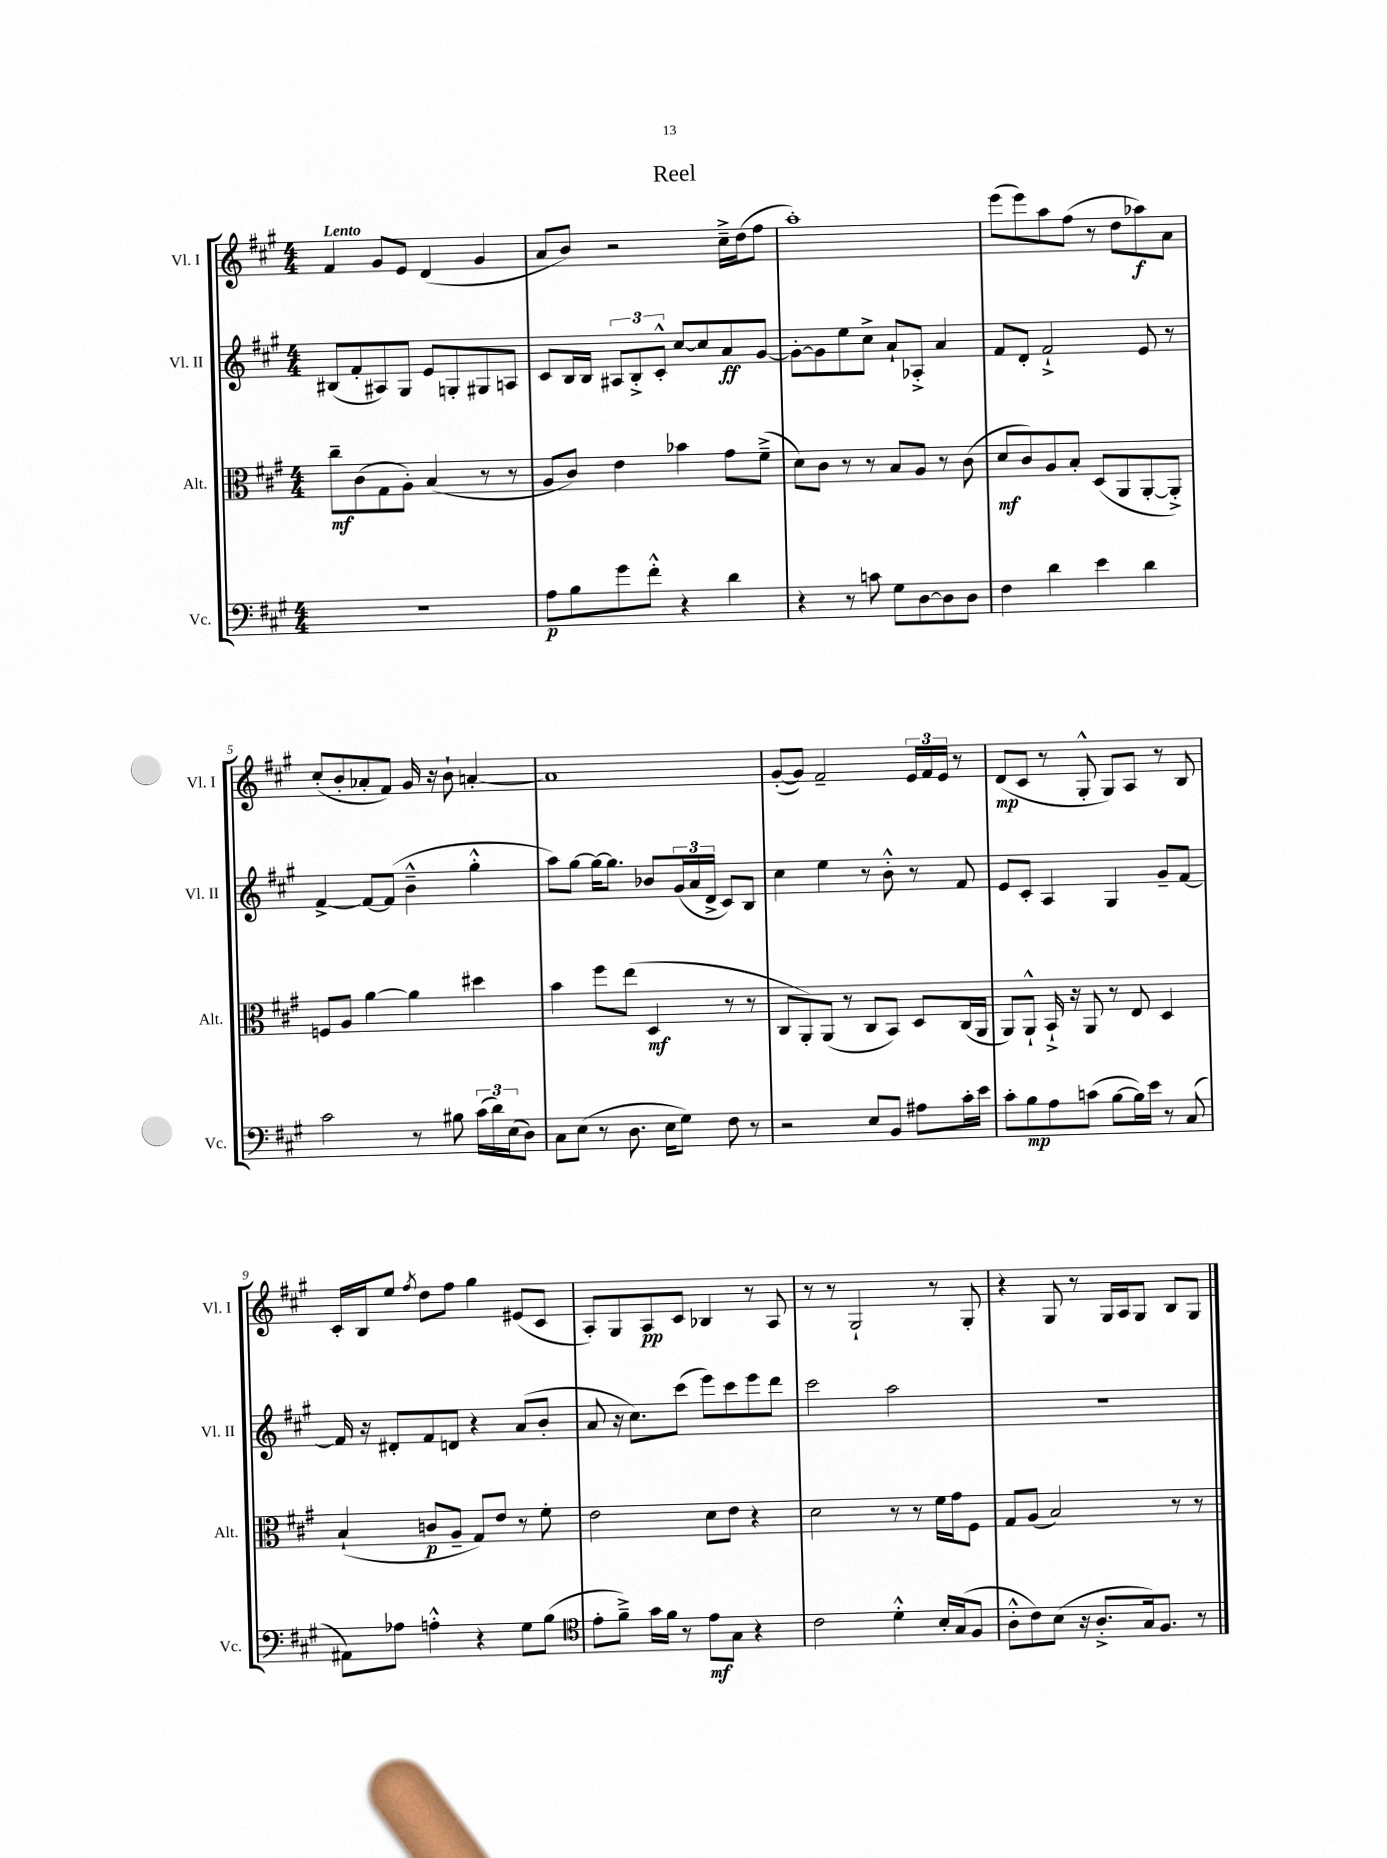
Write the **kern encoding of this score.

**kern	**dynam	**kern	**dynam	**kern	**dynam	**kern	**dynam
*part4	*part4	*part3	*part3	*part2	*part2	*part1	*part1
*staff4	*staff4	*staff3	*staff3	*staff2	*staff2	*staff1	*staff1
*I"Vc.	*	*I"Alt.	*	*I"Vl. II	*	*I"Vl. I	*
*I'Vc.	*	*I'Alt.	*	*I'Vl. II	*	*I'Vl. I	*
*clefF4	*	*clefC3	*	*clefG2	*	*clefG2	*
*k[f#c#g#]	*	*k[f#c#g#]	*	*k[f#c#g#]	*	*k[f#c#g#]	*
*M4/4	*	*M4/4	*	*M4/4	*	*M4/4	*
=1	=1	=1	=1	=1	=1	=1	=1
!	!	!	!	!	!	!LO:TX:a:B:t=Lento	!
1r	.	8cc#~\L	mf	(8B#X/L	.	4f#/	.
.	.	(8c#\	.	8f#'/	.	.	.
.	.	8G#\	.	8A#X/)	.	8g#/L	.
.	.	8A'\J)	.	8G#/J	.	8e/J	.
.	.	(4B/	.	8e/L	.	(4d/	.
.	.	.	.	8Gn'/	.	.	.
.	.	8r	.	8G#X/	.	4g#/	.
.	.	8r	.	8An/J	.	.	.
=2	=2	=2	=2	=2	=2	=2	=2
8A\L	p	8A/L	.	8c#/L	.	8a/L	.
8B\	.	8c#/J)	.	16B/L	.	8b/J)	.
.	.	.	.	16B/JJ	.	.	.
8g#\	.	4e\	.	12A#X/L	.	2r	.
.	.	.	.	12B'^/	.	.	.
8f#'^^\J	.	.	.	.	.	.	.
.	.	.	.	12c#'^^/J	.	.	.
4r	.	4b-X\	.	[8cc#/L	.	.	.
.	.	.	.	8cc#/]	.	.	.
4d\	.	8g#\L	.	8a/	ff	16cc#~^\LL	.
.	.	.	.	.	.	(16dd\J	.
.	.	(8f#~^\J	.	[8g#/J	.	8ff#\J	.
=3	=3	=3	=3	=3	=3	=3	=3
4r	.	8d\L)	.	8g#'\L_	.	1aa')	.
.	.	8c#\J	.	8g#\]	.	.	.
8r	.	8r	.	8ee\	.	.	.
8cn\	.	8r	.	8cc#^\J	.	.	.
8G#\L	.	8B/L	.	8a`/L	.	.	.
[8D\	.	8A/J	.	8A-X'^/J	.	.	.
8D\]	.	8r	.	4a/	.	.	.
8D\J	.	(8c#\	.	.	.	.	.
=4	=4	=4	=4	=4	=4	=4	=4
4F#\	.	8d/L	mf	8f#/L	.	(8eee\L	.
.	.	8c#/)	.	8d'/J	.	8eee\)	.
4d\	.	8A/	.	2f#`^/	.	8aa\	.
.	.	8B'/J	.	.	.	(8ff#\J	.
4e\	.	(8D/L	.	.	.	8r	.
.	.	8AA/	.	.	.	8dd\L	.
4d\	.	[8AA'/	.	8e/	.	8aa-X\)	f
.	.	8AA'^/J])	.	8r	.	8a\J	.
!!LO:LB:g=z
=5	=5	=5	=5	=5	=5	=5	=5
2c#\	.	8Fn/L	.	[4f#^/	.	(8cc#'/L	.
.	.	8A/J	.	.	.	8b'/	.
.	.	[4a\	.	8f#/L_	.	8a-X'/	.
.	.	.	.	(8f#/J]	.	8f#/J)	.
8r	.	4a\]	.	4b~^^\	.	16g#/	.
.	.	.	.	.	.	16r	.
8B#X\	.	.	.	.	.	8b`\	.
(24c#\LL	.	4dd#X\	.	4gg#'^^\	.	[4an'/	.
24d\)	.	.	.	.	.	.	.
(24E\J	.	.	.	.	.	.	.
8D\J)	.	.	.	.	.	.	.
=6	=6	=6	=6	=6	=6	=6	=6
8C#\L	.	4b\	.	8aa\L)	.	1a]	.
(8E\J	.	.	.	[8gg#\J	.	.	.
8r	.	8ff#\L	.	16gg#\KL_	.	.	.
.	.	.	.	8.gg#\J]	.	.	.
8.D\	.	(8ee\J	.	.	.	.	.
.	.	4D/	mf	8b-X/L	.	.	.
16E\KL	.	.	.	.	.	.	.
8G#\J)	.	.	.	(24g#/L	.	.	.
.	.	.	.	24a/	.	.	.
.	.	.	.	24d^/JJ	.	.	.
8F#\	.	8r	.	8c#/L)	.	.	.
8r	.	8r	.	8B/J	.	.	.
=7	=7	=7	=7	=7	=7	=7	=7
2r	.	8C#/L	.	4cc#\	.	([8g#'/L	.
.	.	8AA'/)	.	.	.	8g#/J])	.
.	.	(8AA/J	.	4ee\	.	2f#~/	.
.	.	8r	.	.	.	.	.
8E/L	.	8C#/L	.	8r	.	.	.
8BB/J	.	8BB/J)	.	8b'^^\	.	.	.
8A#X\L	.	8D/L	.	8r	.	24e/LL	.
.	.	.	.	.	.	24f#/	.
.	.	.	.	.	.	24e/JJ	.
16c#'\L	.	(16C#/L	.	8f#/	.	8r	.
16e\JJ	.	16AA/JJ	.	.	.	.	.
=8	=8	=8	=8	=8	=8	=8	=8
8c#'\L	.	8AA/L)	.	8e/L	.	(8d/L	mp
8B\	mp	8AA`^^/J	.	8c#'/J	.	8c#/J	.
8A\	.	16BB`^/	.	4A/	.	8r	.
.	.	16r	.	.	.	.	.
(8cn\J	.	8AA/	.	.	.	8G#'^^/	.
[8B\L	.	8r	.	4G#/	.	8G#/L)	.
16B\L])	.	8E/	.	.	.	8A/J	.
16e\JJ	.	.	.	.	.	.	.
8r	.	4D/	.	8g#~/L	.	8r	.
(8C#/	.	.	.	[8f#/J	.	8B/	.
!!LO:LB:g=z
=9	=9	=9	=9	=9	=9	=9	=9
8AA#X\L)	.	(4B`/	.	16f#/]	.	16c#'/LL	.
.	.	.	.	16r	.	16B/J	.
8A-X\J	.	.	.	8d#X'/L	.	8ee/J	.
.	.	.	.	.	.	8qff#/	.
4An'^^\	.	8cn/L	p	8f#/	.	8dd\L	.
.	.	8A~/J	.	8dn/J	.	8ff#\J	.
4r	.	8G#/L)	.	4r	.	4gg#\	.
.	.	8e/J	.	.	.	.	.
8G#\L	.	8r	.	(8a/L	.	(8e#X/L	.
(8B\J	.	8f#'\	.	8b'/J	.	8c#/J	.
=10	=10	=10	=10	=10	=10	=10	=10
*clefC4	*	*	*	*	*	*	*
8e'\L	.	2e\	.	8a/	.	8A'/L)	.
8f#~^\J)	.	.	.	16r	.	8G#/	.
.	.	.	.	8.cc#\L)	.	.	.
16g#\LL	.	.	.	.	.	8A/	pp
16f#\JJ	.	.	.	.	.	.	.
8r	.	.	.	(8ccc#\J	.	8c#/J	.
8e\L	mf	8d\L	.	8eee\L)	.	4B-X/	.
8G#\J	.	8e\J	.	8ccc#\	.	.	.
4r	.	4r	.	8eee\	.	8r	.
.	.	.	.	8ddd\J	.	8A/	.
=11	=11	=11	=11	=11	=11	=11	=11
2c#\	.	2d\	.	2ccc#\	.	8r	.
.	.	.	.	.	.	8r	.
.	.	.	.	.	.	2G#`/	.
4d'^^\	.	8r	.	2aa\	.	.	.
.	.	8r	.	.	.	.	.
16B'/LL	.	16f#\LL	.	.	.	8r	.
(16G#/J	.	16g#\J	.	.	.	.	.
8F#/J	.	8F#\J	.	.	.	8G#'/	.
=12	=12	=12	=12	=12	=12	=12	=12
8A'^^\L	.	8G#/L	.	1r	.	4r	.
8c#\)	.	(8A/J	.	.	.	.	.
(8B\J	.	2B/)	.	.	.	8G#/	.
16r	.	.	.	.	.	8r	.
8.A'^/L	.	.	.	.	.	.	.
.	.	.	.	.	.	16G#/LL	.
.	.	.	.	.	.	16A/J	.
16G#/k)	.	.	.	.	.	8G#/J	.
8.F#/J	.	.	.	.	.	.	.
.	.	8r	.	.	.	8B/L	.
8r	.	8r	.	.	.	8G#/J	.
==	==	==	==	==	==	==	==
*-	*-	*-	*-	*-	*-	*-	*-
